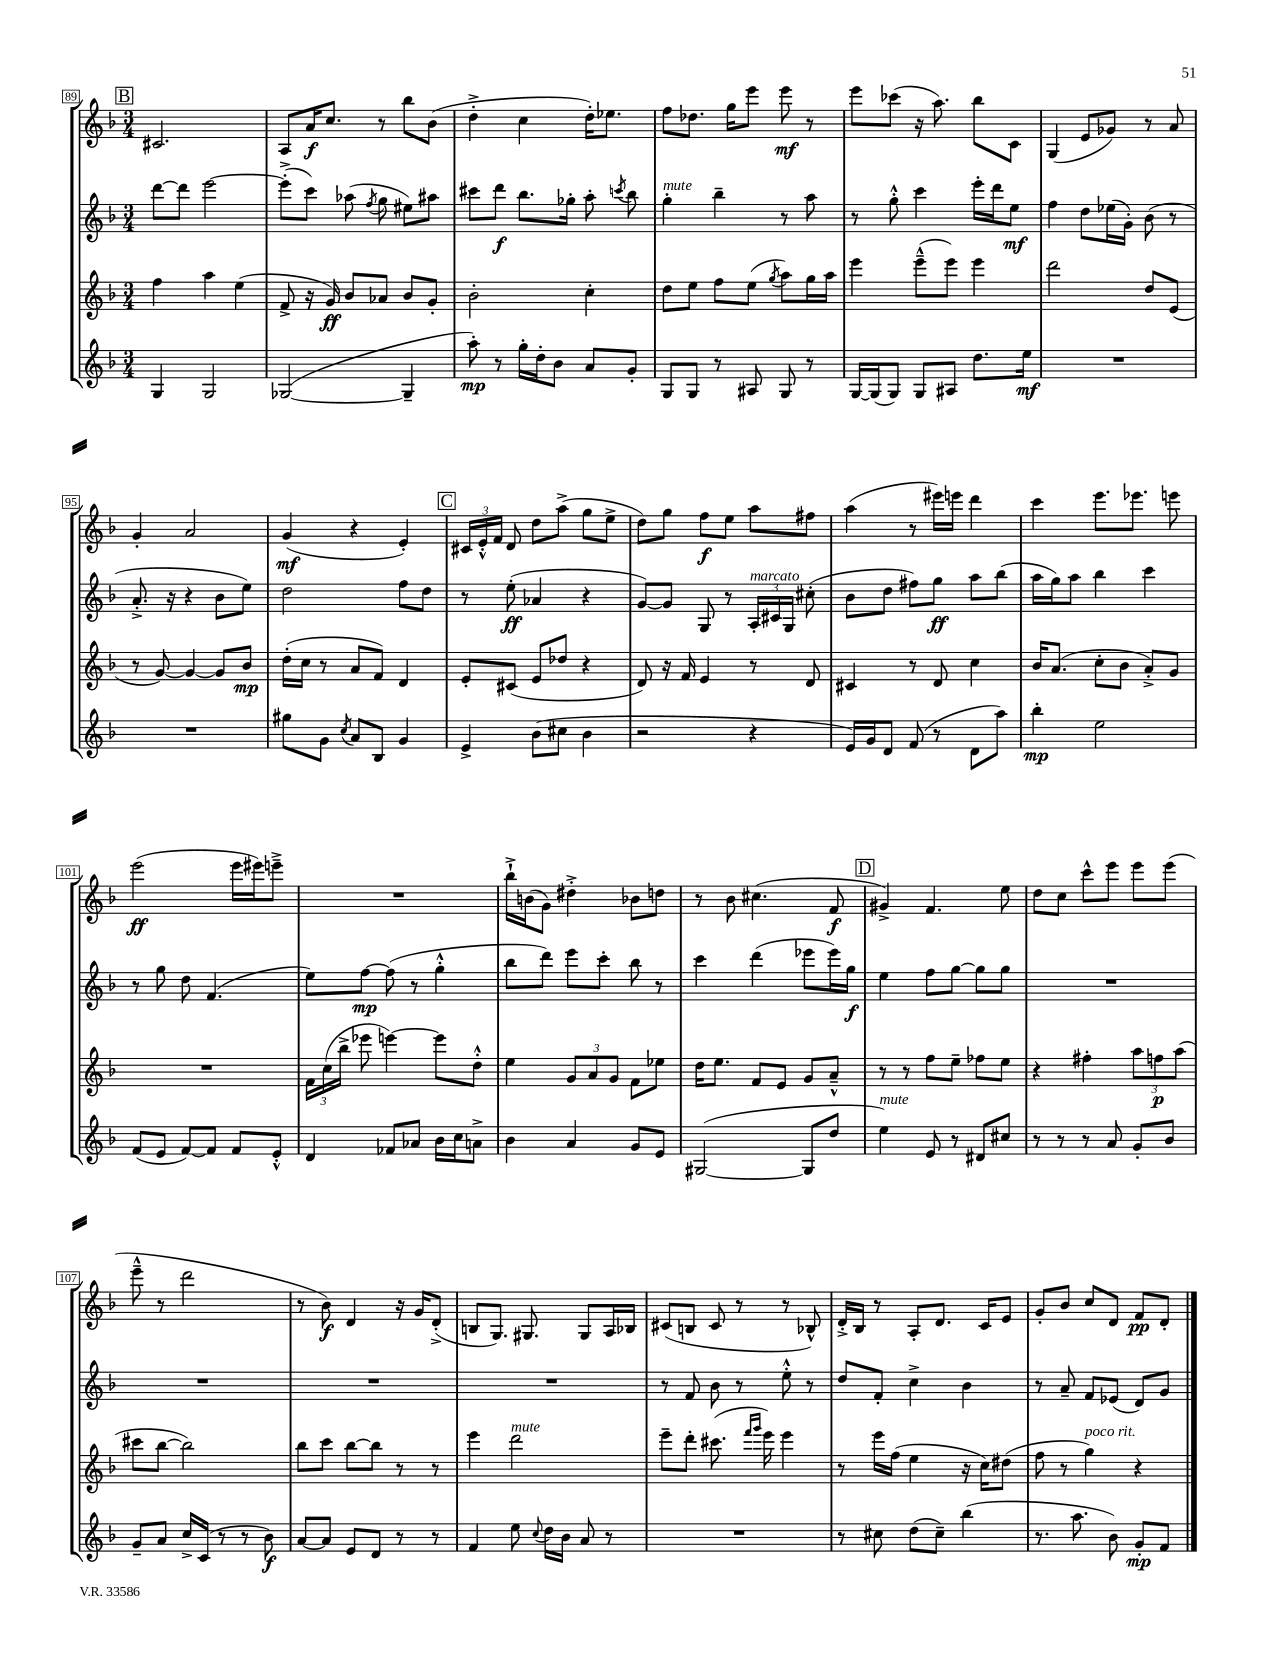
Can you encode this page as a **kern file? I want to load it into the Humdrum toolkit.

**kern	**kern	**kern	**kern
*staff4	*staff3	*staff2	*staff1
*clefG2	*clefG2	*clefG2	*clefG2
*k[b-]	*k[b-]	*k[b-]	*k[b-]
*M3/4	*M3/4	*M3/4	*M3/4
4G/	4ff\	[8ddd\L	2.c#/
.	.	8ddd\]J	.
2G/	4aa\	[2eee\	.
.	(4ee\	.	.
=	=	=	=
([2G-/	8f^/	(8eee'^\]L	8A/L
.	16r	8ccc\J)	16a/K
.	16g/)	.	8.cc/J
.	8b-/L	(8aa-\	.
.	.	8qff/	.
.	8a-/J	8gg\	8r
4G-~/]	8b-/L	8ee#\L)	8bb-\L
.	8g'/J	8aa#\J	(8b-\J
=	=	=	=
8aa'\)	2b-'\	8ccc#\L	4dd'^\
8r	.	8ddd\J	.
16gg'\LL	.	8.bb-\L	4cc\
16dd'\J	.	.	.
8b-\J	.	.	.
.	.	16gg-'\Jk	.
8a/L	4cc'\	8aa'\	16dd'\LK)
.	.	.	8.ee-\J
.	.	8qccc/	.
8g'/J	.	8bb-\	.
=	=	=	=
8G/L	8dd\L	4gg'\	8ff\L
8G/J	8ee\J	.	8.dd-\J
8r	8ff\L	4bb-~\	.
.	.	.	16gg\LK
8A#/	(8ee\J	.	8eee\J
.	8qgg/	.	.
8G/	8aa\L)	8r	8eee\
8r	16gg\L	8aa\	8r
.	16aa\JJ	.	.
=	=	=	=
[16G/LL	4eee\	8r	8eee\L
(16G/]J	.	.	.
8G/J)	.	8gg'^^\	(8ccc-\J
8G/L	(8eee~^^\L	4ccc\	16r
.	.	.	8.aa\)
8A#/J	8eee\J)	.	.
8.dd\L	4eee\	16eee'\LL	8bb-\L
.	.	16ddd\J	.
.	.	8ee\J	8c\J
16ee\Jk	.	.	.
=	=	=	=
2.r	2ddd\	4ff\	(4G/
.	.	8dd\L	8e/L
.	.	(16ee-\L	8g-/J)
.	.	16g'\JJ)	.
.	8dd/L	(8b-\	8r
.	(8e/J	8r	8a/
=	=	=	=
2.r	8r	8.a'^/	4g'/
.	[8g/)	.	.
.	.	16r	.
.	4g/_	4r	2a/
.	8g/]L	8b-\L	.
.	8b-/J	8ee\J)	.
=	=	=	=
8gg#\L	(16dd'\LL	2dd\	(4g/
.	16cc\JJ	.	.
8g\J	8r	.	.
8qcc/	.	.	.
8a/L	8a/L	.	4r
8B-/J	8f/J)	.	.
4g/	4d/	8ff\L	4e'/)
.	.	8dd\J	.
=	=	=	=
4e^/	8e'/L	8r	24c#/LL
.	.	.	24e'^^/
.	.	.	24f/JJ
.	(8c#/J	(8ee'\	8d/
(8b-\L	8e/L	4a-/	8dd\L
8cc#\J	8dd-/J	.	(8aa^\J
4b-\	4r	4r	8gg\L
.	.	.	8ee^\J
=	=	=	=
2r	8d/)	[8g/L)	8dd\L)
.	16r	8g/]J	8gg\J
.	16f/	.	.
.	4e/	8G/	8ff\L
.	.	8r	8ee\J
4r	8r	24A'/LL	8aa\L
.	.	24c#/	.
.	.	24G/JJ	.
.	8d/	(8cc#'\	8ff#\J
=	=	=	=
16e/LL)	4c#/	8b-\L	(4aa\
16g/J	.	.	.
8d/J	.	8dd\J	.
(8f/	8r	8ff#\L)	8r
8r	8d/	8gg\J	16eee#\LL)
.	.	.	16eee\JJ
8d\L	4cc\	8aa\L	4ddd\
8aa\J)	.	(8bb-\J	.
=	=	=	=
4bb-'\	16b-/LK	16aa\LL	4ccc\
.	(8.a/J	16gg\J)	.
.	.	8aa\J	.
2ee\	8cc'\L	4bb-\	8.eee\L
.	8b-\J	.	.
.	.	.	8.eee-\J
.	8a'^/L)	4ccc\	.
.	8g/J	.	8eee\
=	=	=	=
(8f/L	2.r	8r	(2eee\
8e/J	.	8gg\	.
[8f/L)	.	8dd\	.
8f/]J	.	(4.f/	.
8f/L	.	.	16eee\LL
.	.	.	16eee#\J)
8e'^^/J	.	.	8eee~^\J
=	=	=	=
4d/	24f\LL	8ee\L)	2.r
.	(24cc\	.	.
.	24bb-^\JJ	.	.
.	8eee-\	[8ff\J	.
8f-/L	[4eee\)	(8ff\]	.
8a-/J	.	8r	.
16b-\LL	8eee\]L	4gg'^^\	.
16cc\J	.	.	.
8a^\J	8dd'^^\J	.	.
=	=	=	=
4b-\	4ee\	8bb-\L	16bb-`^\LL
.	.	.	(16b\J
.	.	8ddd\J)	8g\J)
4a/	12g/L	8eee\L	4dd#'^\
.	12a/	.	.
.	.	8ccc'\J	.
.	12g/J	.	.
8g/L	8f\L	8bb-\	8b-\L
8e/J	8ee-\J	8r	8dd\J
=	=	=	=
([2G#/	16dd\LK	4ccc\	8r
.	8.ee\J	.	.
.	.	.	8b-\
.	8f/L	(4ddd\	(4.cc#\
.	8e/J	.	.
8G#/]L	8g/L	8eee-\L	.
8dd/J	8a~^^/J	16eee-\L)	8f/
.	.	16gg\JJ	.
=	=	=	=
4ee\)	8r	4ee\	4g#^/)
.	8r	.	.
8e/	8ff\L	8ff\L	4.f/
8r	8ee~\J	[8gg\J	.
8d#/L	8ff-\L	8gg\]L	.
8cc#/J	8ee\J	8gg\J	8ee\
=	=	=	=
8r	4r	2.r	8dd\L
8r	.	.	8cc\J
8r	4ff#'\	.	8ccc^^\L
8a/	.	.	8eee\J
8g'/L	12aa\L	.	8eee\L
.	12ff\	.	.
8b-/J	.	.	(8eee\J
.	(12aa\J	.	.
=	=	=	=
8g~/L	8ccc#\L	2.r	8eee~^^\
8a/J	[8bb-\J	.	8r
16cc^/LL	2bb-\])	.	2ddd\
(16c/JJ	.	.	.
8r	.	.	.
8r	.	.	.
8b-\)	.	.	.
=	=	=	=
[8a/L	8bb-\L	2.r	8r
8a/]J	8ccc\J	.	8b-\)
8e/L	[8bb-\L	.	4d/
8d/J	8bb-\]J	.	.
8r	8r	.	16r
.	.	.	16g/LK
8r	8r	.	(8d'^/J
=	=	=	=
4f/	4eee\	2.r	8B/L
.	.	.	8.G/J)
8ee\	2ddd\	.	.
.	.	.	8.G#/
8qqcc/	.	.	.
16dd\LL	.	.	.
16b-\JJ	.	.	.
8a/	.	.	8G#/L
8r	.	.	16A/L
.	.	.	16B-/JJ
=	=	=	=
2.r	8eee~\L	8r	(8c#/L
.	8ddd'\J	8f/	8B/J
.	(8.ccc#\	8b-\	8c#/
.	.	8r	8r
.	16qqfff/LL	.	.
.	16qqggg/JJ	.	.
.	16eee\)	.	.
.	4eee\	8ee'^^\	8r
.	.	8r	8B-^^/)
=	=	=	=
8r	8r	8dd/L	16d'^/LL
.	.	.	16B-/JJ
8cc#\	16eee\LL	8f'/J	8r
.	(16ff\JJ	.	.
(8dd\L	4ee\	4cc^\	8A'/L
8cc#~\J)	.	.	8.d/J
(4bb-\	16r	4b-\	.
.	16cc\LK)	.	16c/LK
.	(8dd#\J	.	8e/J
=	=	=	=
8.r	8ff\	8r	8g'/L
.	8r	8a~/	8b-/J
8.aa\	.	.	.
.	4gg\)	8f/L	8cc/L
8b-\)	.	(8e-/J	8d/J
8g'/L	4r	8d/L)	8f/L
8f/J	.	8g/J	8d'/J
==	==	==	==
*-	*-	*-	*-
